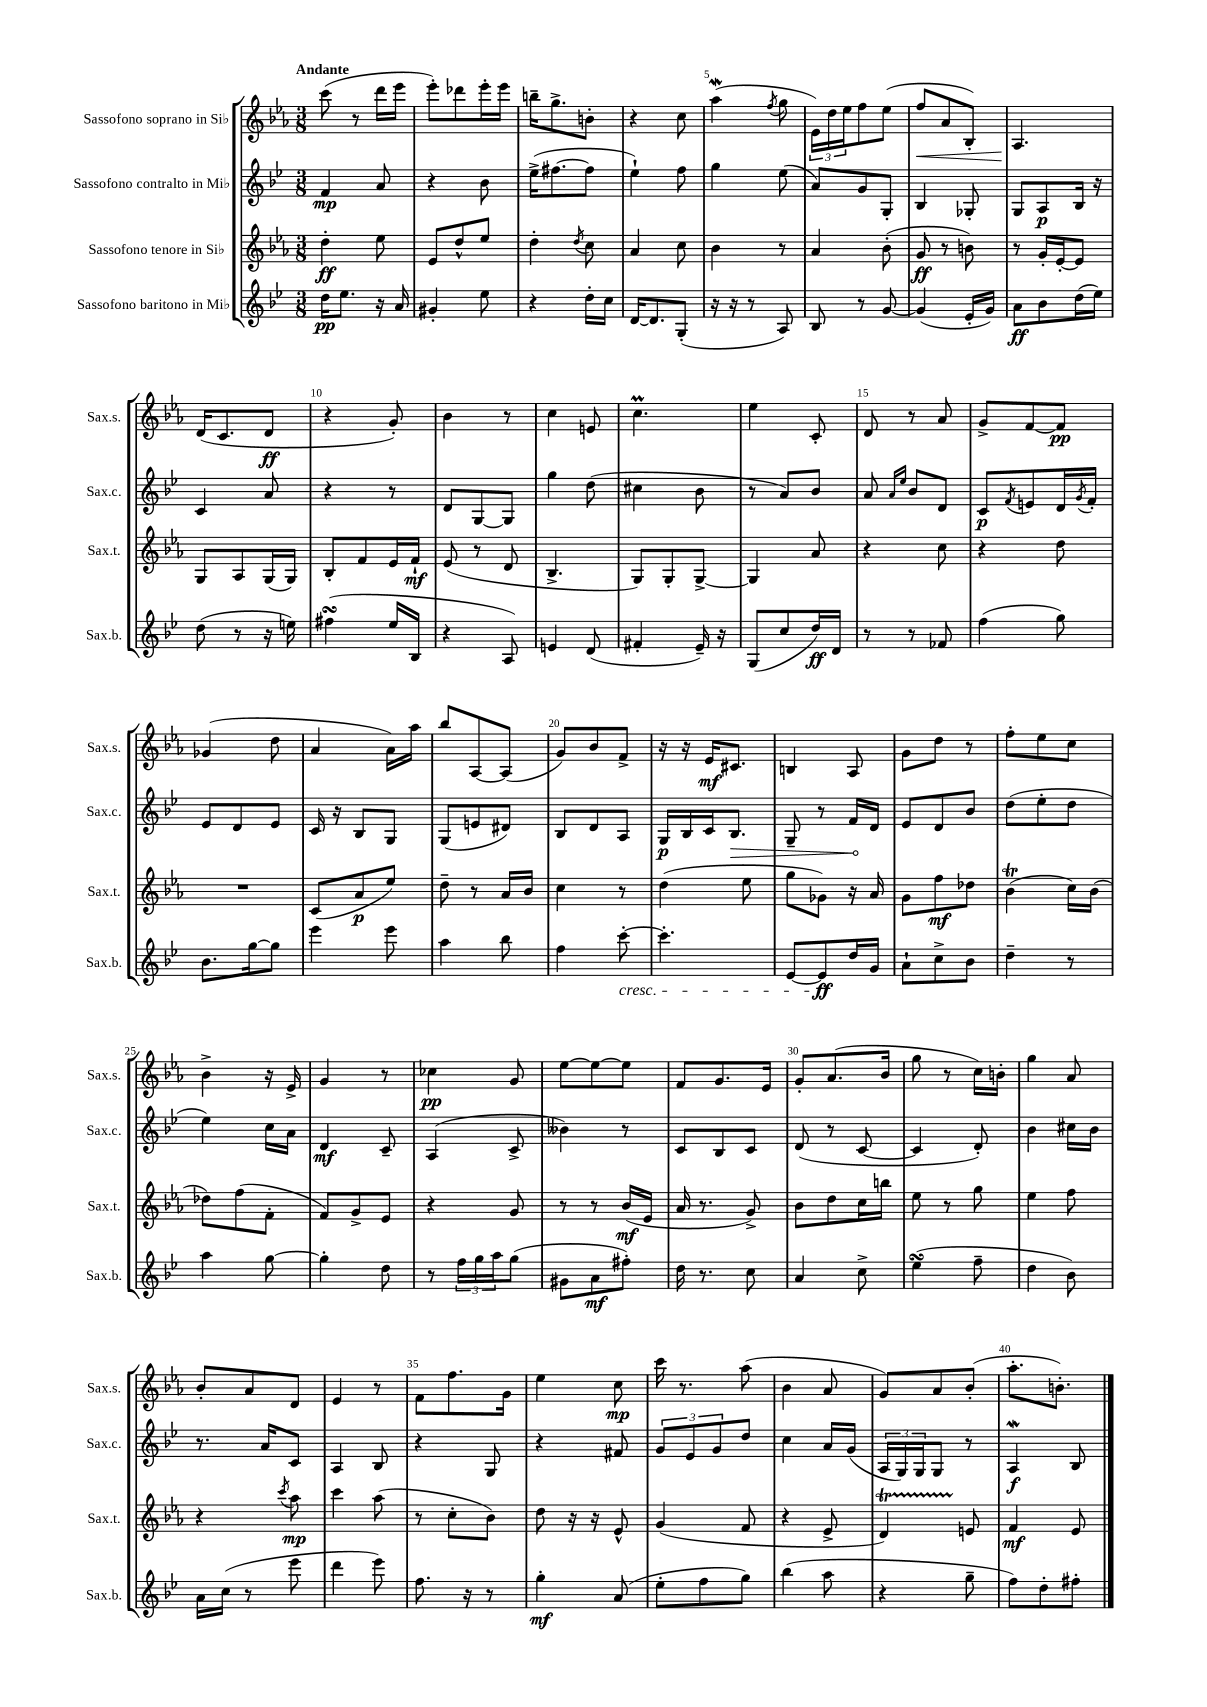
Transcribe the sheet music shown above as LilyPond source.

<<
\new StaffGroup <<
\new Staff = "s0" \with { instrumentName = "Sassofono soprano in Sib" shortInstrumentName = "Sax.s." } {
    \clef treble \key ees \major \numericTimeSignature \time 3/8 \tempo "Andante"
    c'''8( r8 d'''16 ees'''16 |
    ees'''8-.) des'''8 ees'''16-. ees'''16 |
    b''16-- g''8.-> b'8-. |
    r4 c''8 |
    aes''4\mordent( \acciaccatura { f''8 } g''8 |
    \tuplet 3/2 { ees'16) d''16 ees''16 } f''8 ees''8( |
    f''8\< aes'8 bes8-.) |
    aes4.\! |
    d'16( c'8. d'8\ff |
    r4 g'8-.) |
    bes'4 r8 |
    c''4 e'8 |
    c''4.\prall |
    ees''4 c'8-. |
    d'8 r8 aes'8 |
    g'8-> f'8~ f'8\pp |
    ges'4( d''8 |
    aes'4 aes'16) aes''16 |
    bes''8 aes8~ aes8( |
    g'8) bes'8 f'8-> |
    r16 r16 ees'16\mf cis'8. |
    b4 aes8 |
    g'8 d''8 r8 |
    f''8-. ees''8 c''8 |
    bes'4-> r16 ees'16-> |
    g'4 r8 |
    ces''4\pp g'8 |
    ees''8~ ees''8~ ees''8 |
    f'8 g'8. ees'16 |
    g'8-. aes'8.( bes'16 |
    g''8 r8 c''16) b'16-. |
    g''4 aes'8 |
    bes'8-. aes'8 d'8 |
    ees'4 r8 |
    f'8 f''8. g'16 |
    ees''4 c''8\mp |
    c'''16 r8. aes''8( |
    bes'4 aes'8 |
    g'8) aes'8 bes'8-.( |
    aes''8.-. b'8.-.) \bar "|." |
}
\new Staff = "s1" \with { instrumentName = "Sassofono contralto in Mib" shortInstrumentName = "Sax.c." } {
    \clef treble \key bes \major \numericTimeSignature \time 3/8
    f'4\mp a'8 |
    r4 bes'8 |
    ees''16->( fis''8.~ fis''8 |
    ees''4-!) f''8 |
    g''4 ees''8( |
    a'8) g'8 g8-. |
    bes4 ges8-. |
    g8 a8\p bes16 r16 |
    c'4 a'8 |
    r4 r8 |
    d'8 g8~ g8 |
    g''4 d''8( |
    cis''4 bes'8 |
    r8 a'8) bes'8 |
    a'8 \grace { a'16 ees''16 } bes'8 d'8 |
    c'8\p \acciaccatura { f'8 } e'8 d'16 \acciaccatura { g'8 } f'16-. |
    ees'8 d'8 ees'8 |
    c'16 r16 bes8 g8 |
    g8( e'8 dis'8) |
    bes8 d'8 a8 |
    g16\p bes16 c'16 \once \override Hairpin.circled-tip = ##t bes8.\> |
    g8-- r8 f'16\! d'16 |
    ees'8 d'8 bes'8 |
    d''8( ees''8-. d''8 |
    ees''4) c''16 a'16 |
    d'4\mf c'8-- |
    a4( c'8-> |
    beses'4) r8 |
    c'8 bes8 c'8 |
    d'8( r8 c'8~ |
    c'4 d'8-.) |
    bes'4 cis''16 bes'16 |
    r8. a'16 c'8 |
    a4 bes8 |
    r4 g8 |
    r4 fis'8 |
    \tuplet 3/2 { g'8 ees'8 g'8 } d''8 |
    c''4 a'16 g'16( |
    \tuplet 3/2 { a16 g16) g16 } g8 r8 |
    a4\mordent\f bes8 \bar "|." |
}
\new Staff = "s2" \with { instrumentName = "Sassofono tenore in Sib" shortInstrumentName = "Sax.t." } {
    \clef treble \key ees \major \numericTimeSignature \time 3/8
    d''4-.\ff ees''8 |
    ees'8 d''8-^ ees''8 |
    d''4-. \acciaccatura { d''8 } c''8 |
    aes'4 c''8 |
    bes'4 r8 |
    aes'4 bes'8-.( |
    g'8\ff r8 b'8) |
    r8 g'16-. ees'16~-. ees'8 |
    g8 aes8 g16( g16) |
    bes8-. f'8 ees'16 f'16-!\mf |
    ees'8( r8 d'8 |
    bes4.-> |
    g8) g8-. g8~-> |
    g4 aes'8 |
    r4 c''8 |
    r4 d''8 |
    R4. |
    c'8( aes'8\p ees''8) |
    d''8-- r8 aes'16 bes'16 |
    c''4 r8 |
    d''4( ees''8 |
    g''8 ges'8) r16 aes'16 |
    g'8 f''8\mf des''8 |
    bes'4\trill( c''16) bes'16( |
    des''8) f''8( f'8-. |
    f'8) g'8-> ees'8 |
    r4 g'8 |
    r8 r8 bes'16\mf( ees'16 |
    aes'16 r8. g'8->) |
    bes'8 d''8 c''16 b''16 |
    ees''8 r8 g''8 |
    ees''4 f''8 |
    r4 \acciaccatura { c'''8 } aes''8\mp |
    c'''4 aes''8( |
    r8 c''8-. bes'8) |
    d''8 r16 r16 ees'8-^ |
    g'4( f'8 |
    r4 ees'8-> |
    d'4\startTrillSpan) e'8\stopTrillSpan |
    f'4\mf ees'8 \bar "|." |
}
\new Staff = "s3" \with { instrumentName = "Sassofono baritono in Mib" shortInstrumentName = "Sax.b." } {
    \clef treble \key bes \major \numericTimeSignature \time 3/8
    d''16\pp ees''8. r16 a'16 |
    gis'4-. ees''8 |
    r4 d''16-. c''16 |
    d'16~ d'8. g8-.( |
    r16 r16 r8 a8) |
    bes8 r8 g'8~ |
    g'4( ees'16-. g'16) |
    a'8\ff bes'8 d''16( ees''16) |
    d''8( r8 r16 e''16) |
    fis''4\turn( ees''16 bes16 |
    r4 a8) |
    e'4 d'8( |
    fis'4-. ees'16--) r16 |
    g8( c''8 d''16\ff) d'16 |
    r8 r8 fes'8 |
    f''4( g''8) |
    bes'8. g''16~ g''8 |
    ees'''4 ees'''8 |
    a''4 bes''8 |
    f''4 c'''8~-.\cresc |
    c'''4.-. |
    ees'8~ ees'8\ff\! d''16 g'16 |
    a'8-! c''8-> bes'8 |
    d''4-- r8 |
    a''4 g''8~ |
    g''4-. d''8 |
    r8 \tuplet 3/2 { f''16 g''16 a''16 } g''8( |
    gis'8 a'8\mf fis''8-.) |
    d''16 r8. c''8 |
    a'4 c''8-> |
    ees''4\turn( f''8-- |
    d''4 bes'8) |
    a'16 c''16( r8 ees'''8 |
    d'''4 ees'''8) |
    f''8. r16 r8 |
    g''4-.\mf a'8( |
    ees''8-. f''8 g''8) |
    bes''4( a''8 |
    r4 g''8-- |
    f''8) d''8-. fis''8-. \bar "|." |
}
>>
>>
\layout { \context { \Score \override BarNumber.break-visibility = ##(#f #t #t) barNumberVisibility = #(every-nth-bar-number-visible 5) } }
